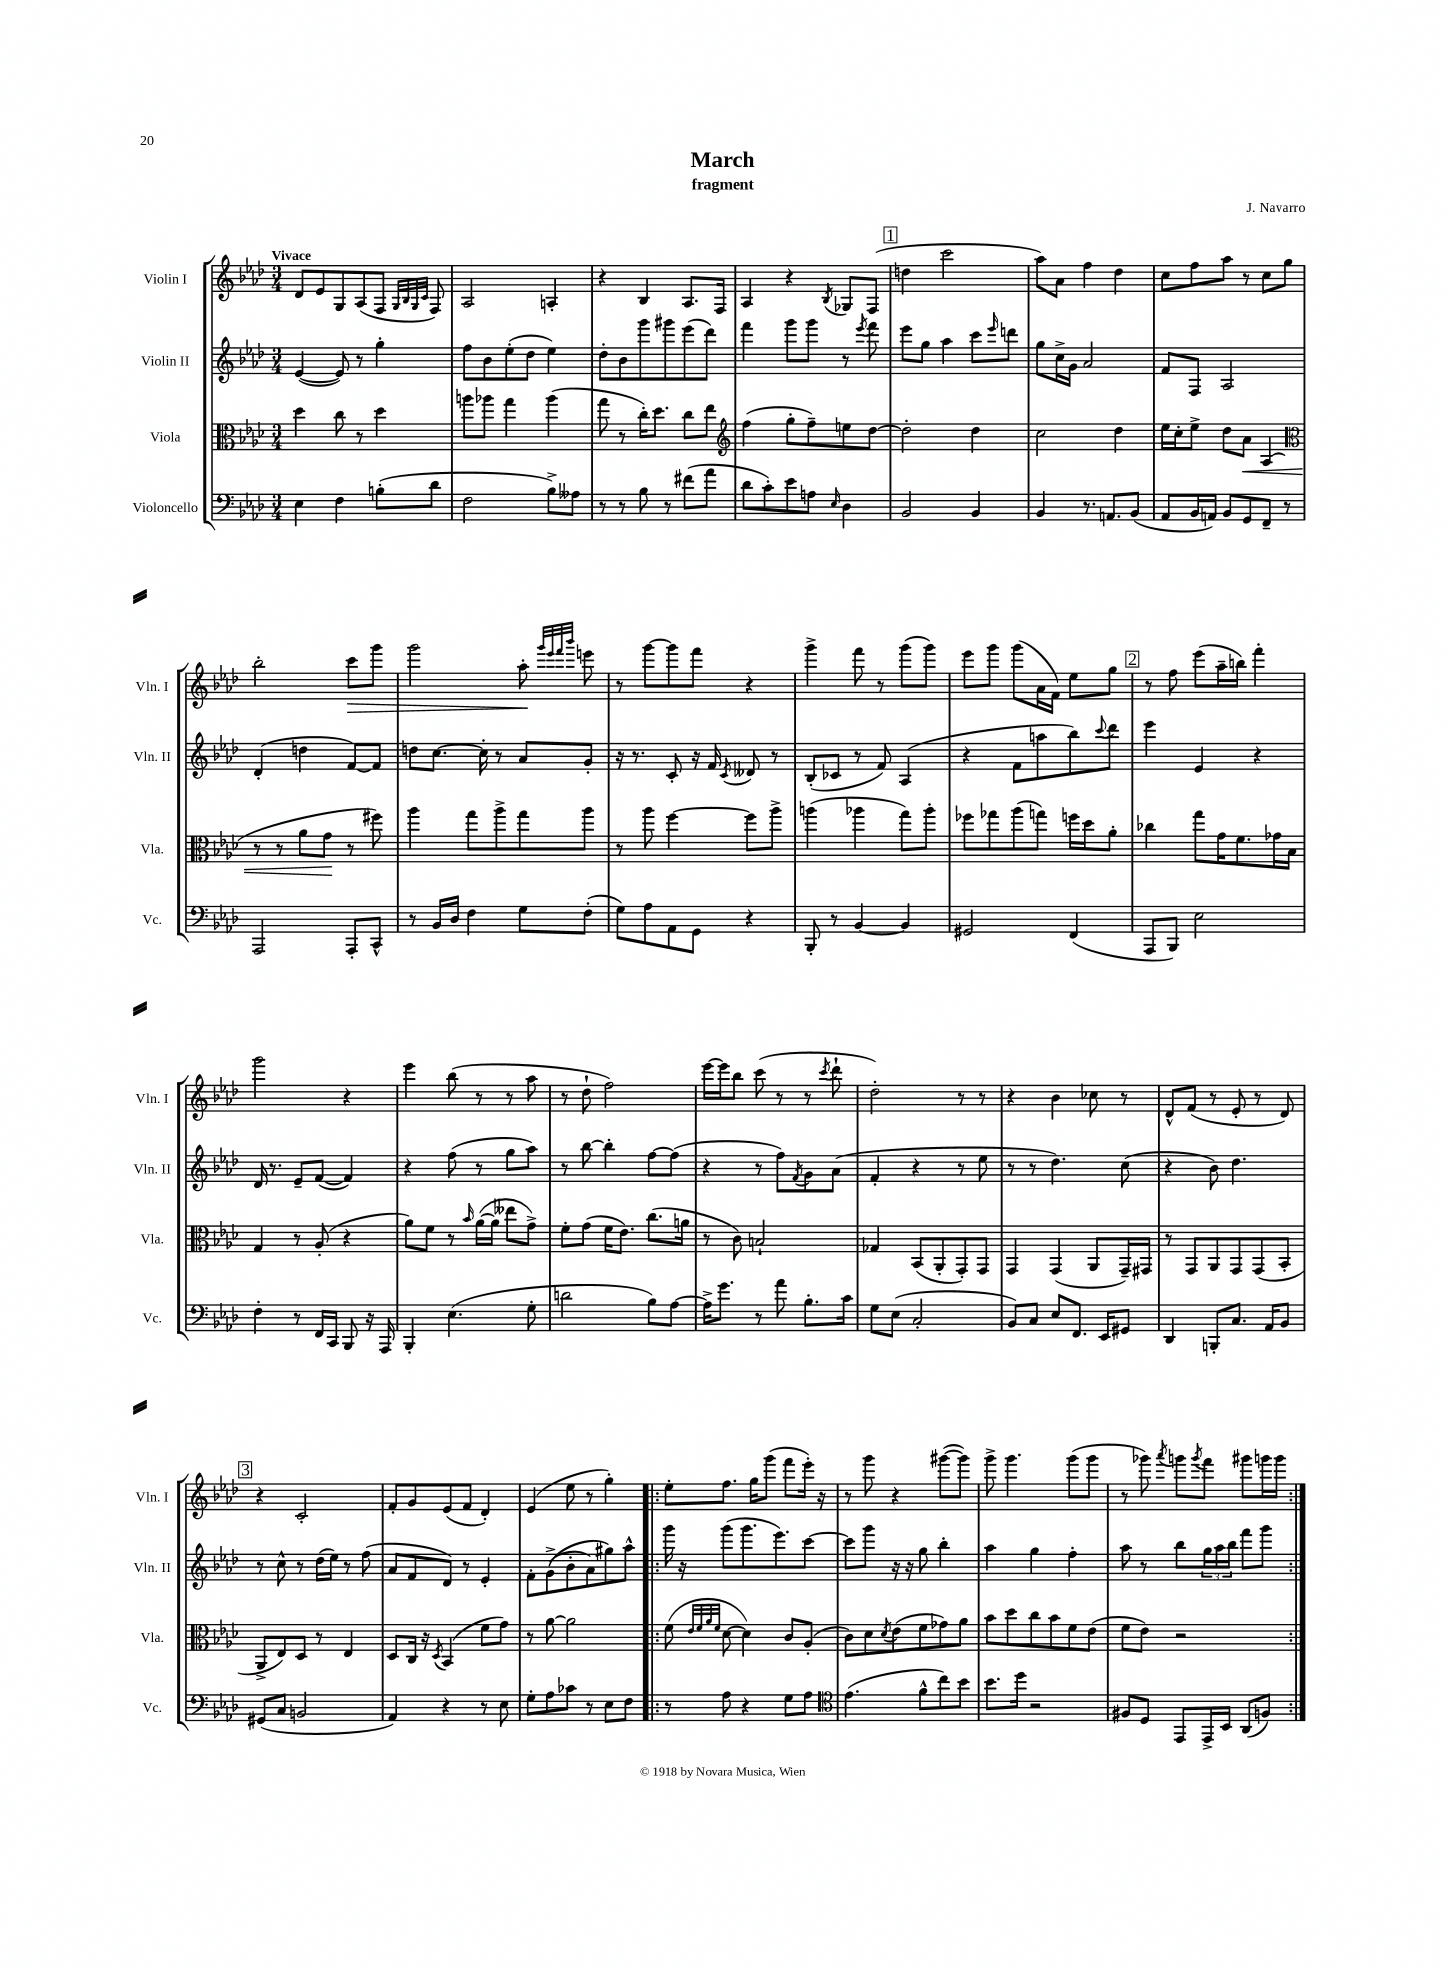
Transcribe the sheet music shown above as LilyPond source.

\header { title = "March" composer = "J. Navarro" subtitle = "fragment" }
<<
\new StaffGroup <<
\new Staff = "s0" \with { instrumentName = "Violin I" shortInstrumentName = "Vln. I" } {
    \clef treble \key aes \major \numericTimeSignature \time 3/4 \tempo "Vivace"
    des'8 ees'8 g8 aes8( f8 \grace { g32 bes32 g32 c'32 } f8) |
    aes2 a4-. |
    r4 bes4 aes8. f16 |
    aes4 r4 \acciaccatura { bes8 } ges8 f8( |
    \mark \markup { \box "1" } d''4 c'''2 |
    aes''8) aes'8 f''4 des''4 |
    c''8 f''8 aes''8 r8 c''8 g''8 |
    bes''2-. c'''8\> g'''8 |
    g'''2 aes''8-.\! \grace { g'''32 ees'''32 f'''32 bes'''32 } e'''8 |
    r8 g'''8~ g'''8 f'''8 r4 |
    g'''4-> f'''8 r8 g'''8( g'''8) |
    ees'''8 g'''8 g'''8( aes'16 f'16) ees''8 g''8 |
    \mark \markup { \box "2" } r8 f''8 ees'''8( aes''16-- b''16) f'''4-. |
    g'''2 r4 |
    ees'''4 bes''8( r8 r8 aes''8 |
    r8 des''8-! f''2) |
    ees'''16~ ees'''16 bes''8 c'''8( r8 r8 \acciaccatura { c'''8 } des'''8-! |
    des''2-.) r8 r8 |
    r4 bes'4 ces''8 r8 |
    des'8-^ f'8( r8 ees'8-. r8 des'8) |
    \mark \markup { \box "3" } r4 c'2-. |
    f'8-. g'8 ees'8( f'8 des'4-.) |
    ees'4( ees''8 r8 g''4-.) |
    \repeat volta 2 { ees''8-. f''8. g''16 g'''8( f'''8 ees'''16-.) r16 |
    r8 g'''8 r4 gis'''8~( gis'''8) |
    g'''8-> g'''4. g'''8( g'''8 |
    r8 ges'''8) \acciaccatura { aes'''8 } g'''8 \acciaccatura { g'''8 } f'''8 gis'''8 g'''16 g'''16 | }
}
\new Staff = "s1" \with { instrumentName = "Violin II" shortInstrumentName = "Vln. II" } {
    \clef treble \key aes \major \numericTimeSignature \time 3/4
    ees'4~( ees'8) r8 g''4-. |
    f''8 bes'8 ees''8-.( des''8 ees''4) |
    des''8-. bes'8 g'''8 gis'''8 ees'''8( des'''8) |
    f'''4 g'''8 g'''8 r8 \acciaccatura { ees'''8 } f'''8 |
    \mark \markup { \box "1" } ees'''8 g''8 aes''4 c'''8 \grace { ees'''16 } d'''8 |
    g''8 c''16-> g'16 aes'2 |
    f'8 f8 aes2 |
    des'4-.( d''4 f'8~) f'8 |
    d''8 c''8.~ c''16-. r8 aes'8 g'8-. |
    r16 r8. c'8-. r16 f'16 \acciaccatura { c'8 } deses'8 r8 |
    bes8-.( ces'8 r8 f'8) aes4( |
    r4 f'8 a''8 bes''8) \appoggiatura { c'''8 } des'''8 |
    \mark \markup { \box "2" } ees'''4 ees'4 r4 |
    des'16 r8. ees'8-- f'8~( f'4) |
    r4 f''8( r8 g''8 aes''8) |
    r8 bes''8~ bes''4-. f''8~ f''8( |
    r4 r8 f''8) \acciaccatura { f'8 } g'8 aes'8( |
    f'4-. r4 r8 ees''8 |
    r8 r8 des''4.) c''8( |
    r4 bes'8) des''4. |
    \mark \markup { \box "3" } r8 c''8-^ r8 des''16( ees''16) r8 f''8( |
    aes'8 f'8 des'8) r8 ees'4-. |
    f'8-. g'8->(\( bes'8-. aes'8) gis''8\) aes''8-^ |
    \repeat volta 2 { g'''16 r16 g'''8( g'''8. ees'''8.) c'''8~ |
    c'''8 g'''8 r16 r16 g''8 bes''4-. |
    aes''4 g''4 f''4-. |
    aes''8 r8 bes''8 \tuplet 3/2 { g''16 aes''16 bes''16 } f'''8 g'''8 | }
}
\new Staff = "s2" \with { instrumentName = "Viola" shortInstrumentName = "Vla." } {
    \clef alto \key aes \major \numericTimeSignature \time 3/4
    des''4 c''8 r8 des''4 |
    a''8 aes''8 g''4 aes''4( |
    g''8 r8 c''16-.) des''8. c''8 ees''8 |
    \clef treble f''4( g''8-. f''8--) e''8 des''8~ |
    \mark \markup { \box "1" } des''2-. des''4 |
    c''2 des''4 |
    ees''16 c''16-. ees''8-> des''8 aes'8\< aes4( |
    \clef alto r8 r8 aes'8 g'8\! r8 fis''8) |
    aes''4 g''8 aes''8-> g''8 aes''8 |
    r8 aes''8 f''4~ f''8 aes''8-> |
    a''4( aes''4 g''8) aes''8-. |
    fes''8 ges''8 aes''8( g''8) f''16 des''16 aes'8-. |
    \mark \markup { \box "2" } ces''4 g''8 g'16 f'8. ges'16 bes16 |
    g4 r8 aes8-.( r4 |
    aes'8) f'8 r8 \grace { bes'16 } aes'16~( aes'16 eeses''8 g'8->) |
    f'8-. g'8( f'16 ees'8.) c''8.( a'16 |
    r8 c'8) b2-! |
    ges4 bes,8( aes,8-. g,8-.) g,8 |
    g,4 g,4( aes,8 g,16--) gis,16 |
    r8 g,8 aes,8 g,8 g,8( bes,8-. |
    \mark \markup { \box "3" } aes,8-> ees8) des8 r8 ees4 |
    des8 c16 r16 \acciaccatura { des8 } bes,4( f'8 g'8) |
    r8 aes'8~ aes'2 |
    \repeat volta 2 { f'8( \grace { ees'32 f'32 aes'32 f'32 } des'8~ des'4) c'8 aes8-.( |
    c'8) des'8 \acciaccatura { des'8 } ees'8( f'8 ges'8) aes'8 |
    bes'8 des''8 c''8 bes'8 f'8 ees'8( |
    f'8 ees'8) r2 | }
}
\new Staff = "s3" \with { instrumentName = "Violoncello" shortInstrumentName = "Vc." } {
    \clef bass \key aes \major \numericTimeSignature \time 3/4
    ees4 f4 b8-.( des'8 |
    f2 bes8->) aeses8 |
    r8 r8 bes8 r8 fis'8( aes'8 |
    des'8 c'8-.) ees'8 a8 \grace { ees16 } des4 |
    \mark \markup { \box "1" } bes,2 bes,4 |
    bes,4 r8. a,8. bes,8( |
    aes,8 bes,16 a,16) bes,8 g,8 f,8-- r8 |
    aes,,2 aes,,8-. c,8-^ |
    r8 bes,16 des16 f4 g8 f8-.( |
    g8) aes8 aes,8 g,8 r4 |
    bes,,8-. r8 bes,4~ bes,4 |
    gis,2 f,4( |
    \mark \markup { \box "2" } aes,,8 bes,,8) ees2 |
    f4-. r8 f,16 c,16 bes,,8 r16 aes,,16 |
    bes,,4-. ees4.( g8-. |
    d'2 bes8) aes8~ |
    aes16-> g'8. r8 aes'8 bes8.-. c'16 |
    g8 ees8( c2-. |
    bes,8) c8 ees8 f,8. ees,16 gis,8 |
    des,4 b,,8-. c8. aes,16 bes,8 |
    \mark \markup { \box "3" } gis,8( c8 b,2 |
    aes,4) r4 r8 ees8 |
    g8-. aes8 ces'8 r8 ees8 f8 |
    \repeat volta 2 { r8 aes8 r4 g8 aes8 |
    \clef tenor ees'4.( f'8-^ c''8) bes'8 |
    bes'8. des''16 r2 |
    fis8 des8 ees,8 ees,16-> bes,16 aes,8( f8) | }
}
>>
>>
\layout { \context { \Score \remove "Bar_number_engraver" } }
